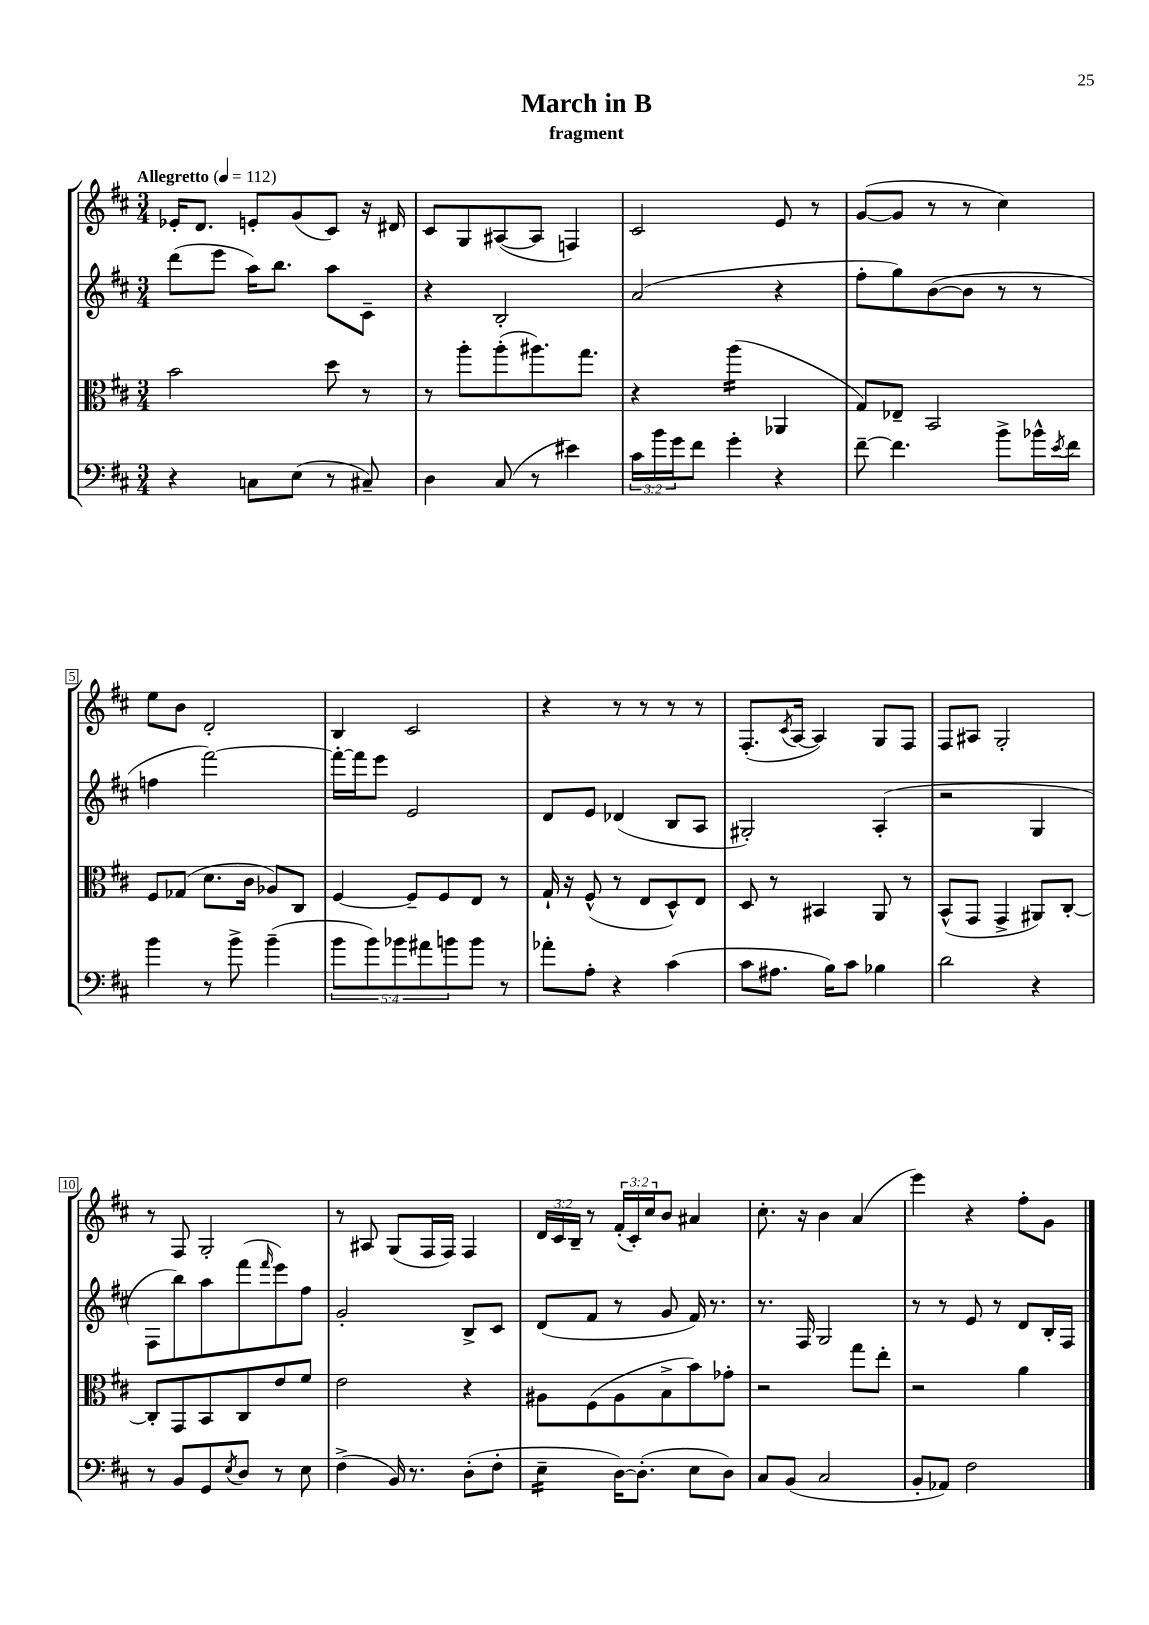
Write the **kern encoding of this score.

**kern	**kern	**kern	**kern
*staff4	*staff3	*staff2	*staff1
*clefF4	*clefC3	*clefG2	*clefG2
*k[f#c#]	*k[f#c#]	*k[f#c#]	*k[f#c#]
*M3/4	*M3/4	*M3/4	*M3/4
*MM112	*MM112	*MM112	*MM112
4r	2b	(8ddd	16e-'
.	.	.	8.d
.	.	8eee	.
8C	.	16aa)	8e'
.	.	8.bb	.
(8E	.	.	(8g
8r	8dd	8aa	8c#)
8C#~)	8r	8c#~	16r
.	.	.	16d#
=	=	=	=
4D	8r	4r	8c#
.	8aa'	.	8G
(8C#	(8aa'	2B'	([8A#
8r	8.aa#)	.	8A#]
4e#)	.	.	4F)
.	8.gg	.	.
=	=	=	=
24c#	4r	(2a	2c#
24b	.	.	.
24g	.	.	.
8f#	.	.	.
4g'	(4aa	.	.
4r	4AA-	4r	8e
.	.	.	8r
=	=	=	=
[8f#~	8G)	8ff#'	([8g
4.f#]	8E-~	8gg)	8g]
.	2BB	([8b	8r
.	.	8b]	8r
8b^	.	8r	4cc#)
16b-^^	.	8r	.
8qe	.	.	.
16f#	.	.	.
=	=	=	=
4b	8F#	4ff	8ee
.	(8G-	.	8b
8r	8.d	[2fff#)	2d'
8b^	.	.	.
.	16c#	.	.
(4b~	8A-)	.	.
.	8C#	.	.
=	=	=	=
10b	[4F#	16fff#'_	4B
.	.	16fff#]	.
10b)	.	.	.
.	.	8eee	.
10b-	.	.	.
.	8F#~]	2e	2c#
10a#	.	.	.
.	8F#	.	.
10b	.	.	.
8b	8E	.	.
8r	8r	.	.
=	=	=	=
8a-'	16G`	8d	4r
.	16r	.	.
8A'	(8F#^^	8e	.
4r	8r	(4d-	8r
.	8E	.	8r
(4c#	8D^^)	8B	8r
.	8E	8A	8r
=	=	=	=
8c#	8D	2G#')	(8.F#'
8.A#	8r	.	.
.	.	.	8qc#
.	.	.	[16A
.	4BB#	.	4A])
16B)	.	.	.
8c#	.	.	.
4B-	8AA	(4A'	8G
.	8r	.	8F#
=	=	=	=
2d	(8BB^^	2r	8F#
.	8GG	.	8A#
.	4GG^	.	2G'
4r	8AA#)	4G	.
.	[8C#'	.	.
=	=	=	=
8r	8C#']	8F#	8r
8BB	8GG	8bb)	8F#
8GG	8BB	8aa	2G'
8qE	.	.	.
8D	8C#	(8fff#	.
.	.	16qqfff#	.
8r	8e	8eee)	.
8E	8f#	8ff#	.
=	=	=	=
(4F#^	2e	2g'	8r
.	.	.	8A#
16BB)	.	.	(8G
8.r	.	.	.
.	.	.	16F#
.	.	.	16F#)
(8D'	4r	8B^	4F#
8F#'	.	8c#	.
=	=	=	=
4E~	8A#	(8d	24d
.	.	.	24c#
.	.	.	24B~
.	(8F#	8f#	8r
[16D)	8A#	8r	(24f#'
.	.	.	24c#')
(8.D']	.	.	.
.	.	.	24cc#
.	8B^	8g	8b
8E	8b)	16f#)	4a#
.	.	8.r	.
8D)	8g-'	.	.
=	=	=	=
8C#	2r	8.r	8.cc#'
(8BB	.	.	.
.	.	16F#	16r
2C#	.	2G	4b
.	8gg	.	(4a
.	8ee'	.	.
=	=	=	=
8BB'	2r	8r	4eee)
8AA-)	.	8r	.
2F#	.	8e	4r
.	.	8r	.
.	4a	8d	8ff#'
.	.	16B'	8g
.	.	16F#	.
==	==	==	==
*-	*-	*-	*-
